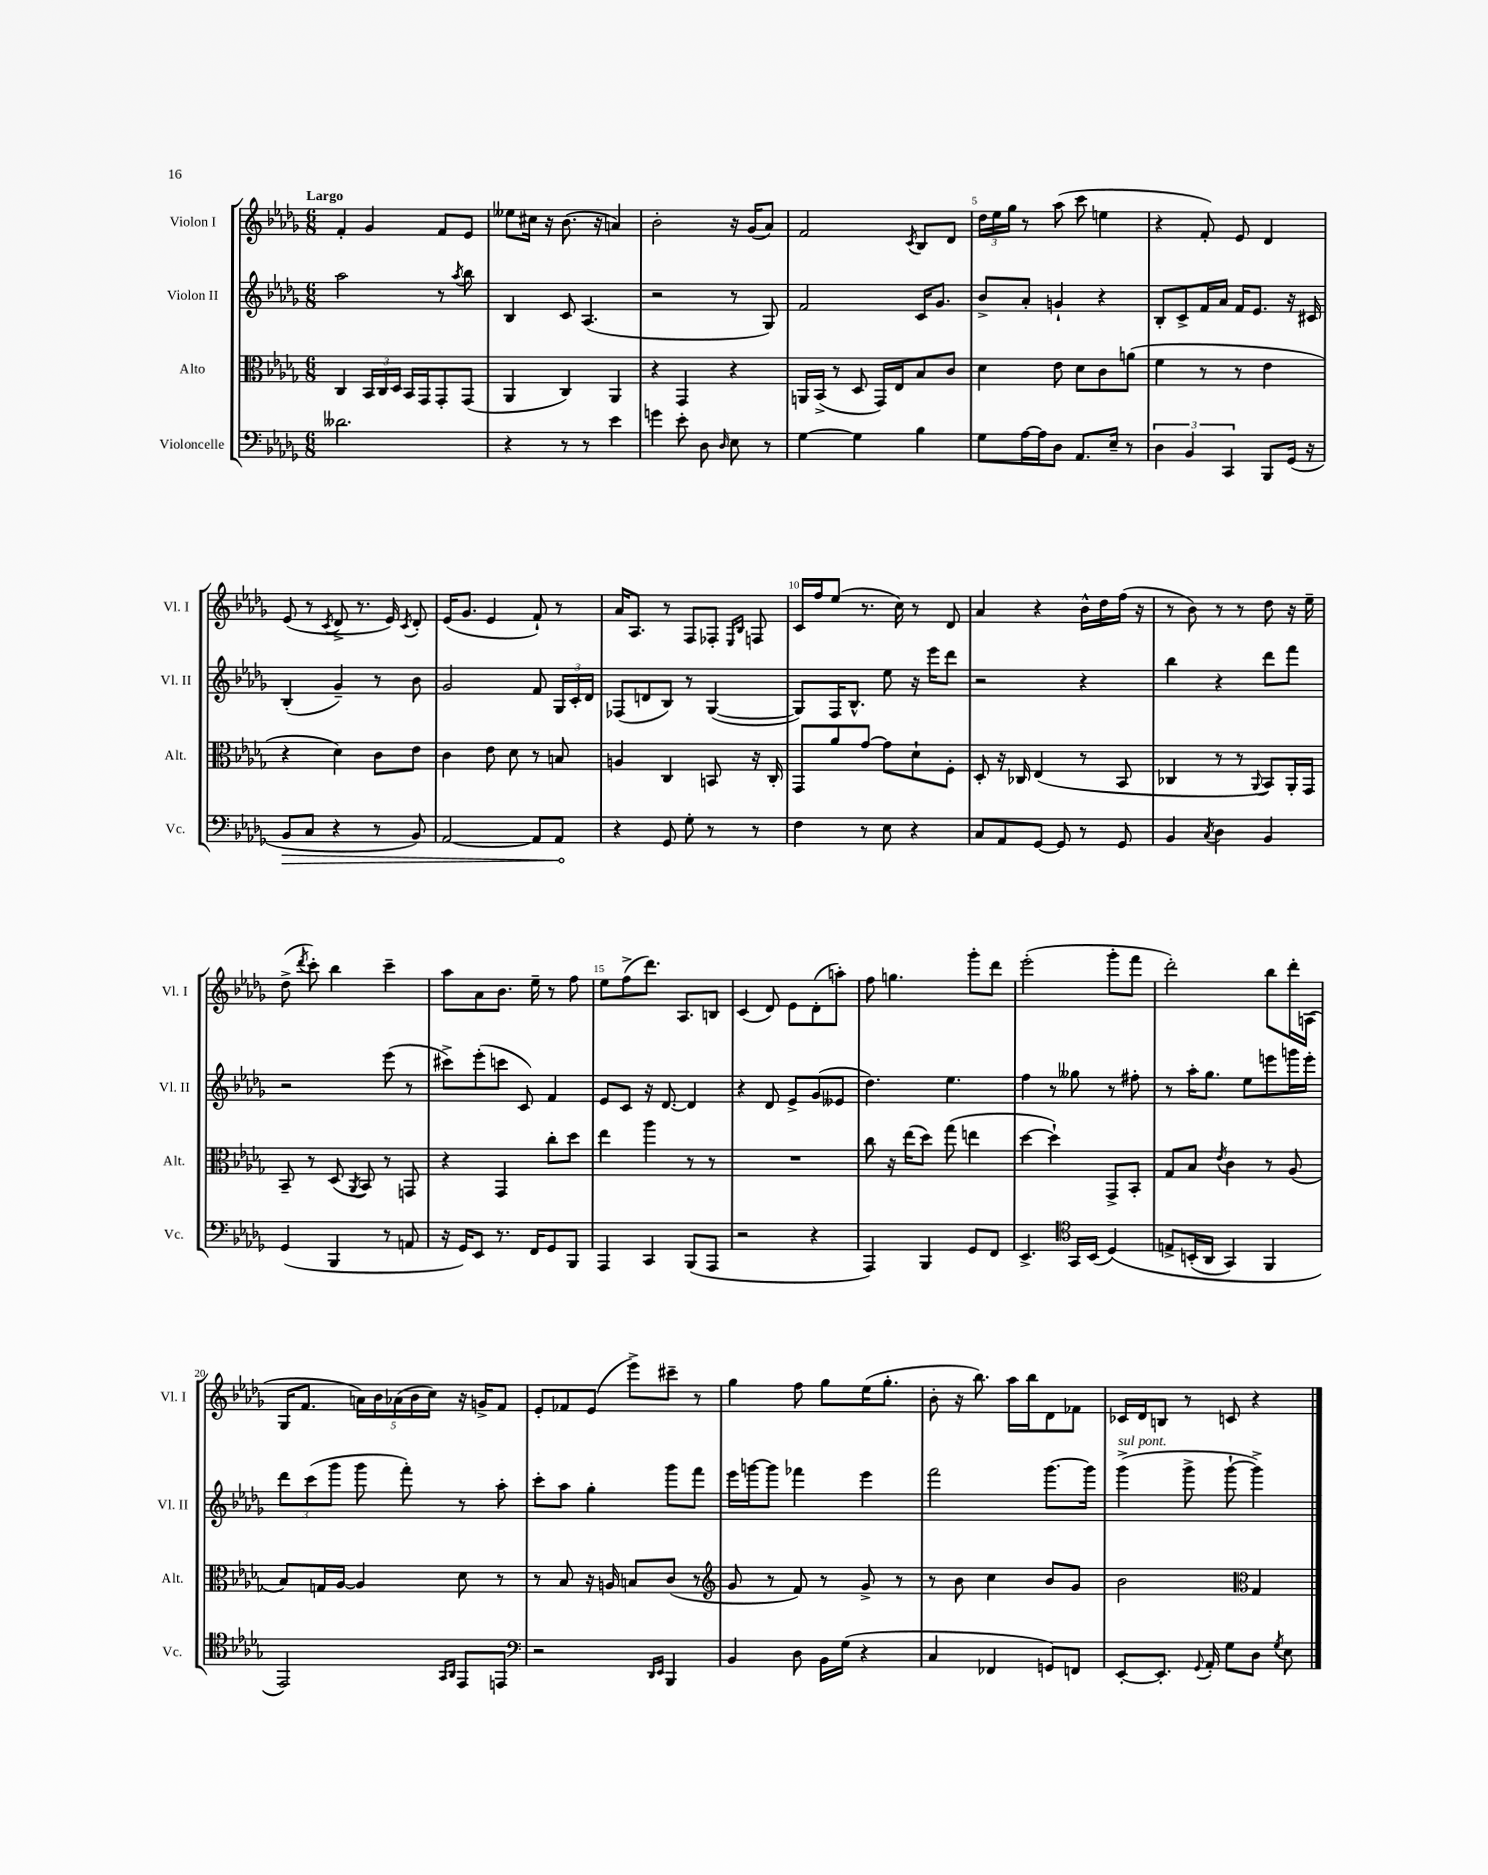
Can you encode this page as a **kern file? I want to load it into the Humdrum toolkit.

**kern	**dynam	**kern	**kern	**kern
*part4	*part4	*part3	*part2	*part1
*staff4	*staff4	*staff3	*staff2	*staff1
*I"Violoncelle	*	*I"Alto	*I"Violon II	*I"Violon I
*I'Vc.	*	*I'Alt.	*I'Vl. II	*I'Vl. I
*clefF4	*	*clefC3	*clefG2	*clefG2
*k[b-e-a-d-g-]	*	*k[b-e-a-d-g-]	*k[b-e-a-d-g-]	*k[b-e-a-d-g-]
*M6/8	*	*M6/8	*M6/8	*M6/8
=1	=1	=1	=1	=1
!	!	!	!	!LO:TX:a:B:t=Largo
2.d--X\	.	4C/	2aa-\	4f'/
.	.	24BB-/LL	.	4g-/
.	.	24C/	.	.
.	.	24D-/JJ	.	.
.	.	16BB-/LL	.	.
.	.	16GG-/J	.	.
.	.	8GG-'/	8r	8f/L
.	.	.	8qaa-/	.
.	.	(8GG-/J	8bb-\	8e-/J
=2	=2	=2	=2	=2
4r	.	4AA-/	4B-/	8ee--X\L
.	.	.	.	16cc#X\Jk
.	.	.	.	16r
8r	.	4C/)	8c/	(8.b-\
8r	.	.	(4.A-/	.
.	.	.	.	16r
4e-\	.	4AA-/	.	4an/)
=3	=3	=3	=3	=3
4gn\	.	4r	2r	2b-'\
8e-'\	.	4GG-/	.	.
8D-\	.	.	.	.
16qqD-/	.	.	.	.
8E-\	.	4r	8r	16r
.	.	.	.	(16g-/KL
8r	.	.	8G-/)	8a-/J)
=4	=4	=4	=4	=4
[4G-\	.	16AAn/LL	2f/	2f/
.	.	(16BB-^/JJ	.	.
.	.	8r	.	.
4G-\]	.	8D-/	.	.
.	.	16GG-/LL)	.	.
.	.	16E-/J	.	.
.	.	.	.	8qc/
4B-\	.	8B-/	16c/KL	8B-/L
.	.	.	8.g-/J	.
.	.	8c/J	.	8d-/J
=5	=5	=5	=5	=5
8G-\L	.	4d-\	8b-^/L	24dd-\LL
.	.	.	.	24ee-\
.	.	.	.	24gg-\JJ
[16A-\L	.	.	8a-'/J	8r
16A-\J]	.	.	.	.
8D-\J	.	8e-\	4gn`/	(8aa-\
8.AA-/L	.	8d-\L	.	8ccc\
.	.	8c\	4r	4een\
16E-~/Jk	.	.	.	.
8r	.	(8an\J	.	.
=6	=6	=6	=6	=6
6D-\	.	4f\	8B-'/L	4r
.	.	.	8c^/	.
6BB-/	.	.	.	.
.	.	8r	16f/L	8f'/)
.	.	.	16a-/JJ	.
6CC/	.	.	.	.
.	.	8r	16f/KL	8e-/
.	.	.	8.e-/J	.
8BBB-/L	.	4e-\	.	4d-/
(16GG-/Jk	.	.	16r	.
16r	.	.	16c#X/	.
!!LO:LB:g=z
=7	=7	=7	=7	=7
!	!LO:HP:b	!	!	!
8BB-/L	>	4r	(4B-'/	(8e-/
8C/J	.	.	.	8r
.	.	.	.	8qc/
4r	.	4d-\)	4g-~/)	8d-^/
.	.	.	.	8.r
8r	.	8c\L	8r	.
.	.	.	.	16e-/)
.	.	.	.	8qc/
8BB-/)	.	8e-\J	8b-\	8d-'/
=8	=8	=8	=8	=8
[2AA-/	.	4c\	2g-/	(16e-/KL
.	.	.	.	8.g-/J
.	.	8e-\	.	4e-/
.	.	8d-\	.	.
8AA-/L]	.	8r	8f/	8f`/)
8AA-/J	.	8Bn/	24G-/LL	8r
.	.	.	24c'/	.
.	.	.	24d-/JJ	.
.	]	.	.	.
=9	=9	=9	=9	=9
4r	.	4An/	(8F-X/L	16a-/KL
.	.	.	.	8.A-/J
.	.	.	8dn/	.
8GG-/	.	4C/	8B-/J)	8r
8G-'\	.	.	8r	8F/L
8r	.	8BBn/	([4G-/	8F-X'/J
.	.	.	.	16qqE-/LL
.	.	.	.	16qqB-/JJ
8r	.	16r	.	8Fn/
.	.	16C'/	.	.
=10	=10	=10	=10	=10
4F\	.	8GG-/L	8G-/L])	16c/LL
.	.	.	.	16ff/J
.	.	8a-/	16F/K	(8ee-/J
.	.	.	8.B-^^/J	.
8r	.	[8g-/J	.	8.r
8E-\	.	8g-\L]	8ee-\	.
.	.	.	.	16cc\)
4r	.	8d-`\	16r	8r
.	.	.	16eee-\KL	.
.	.	8F'\J	8ddd-\J	8d-/
=11	=11	=11	=11	=11
8C/L	.	8D-'/	2r	4a-/
8AA-/	.	16r	.	.
.	.	16C-X/	.	.
[8GG-/J	.	(4E-/	.	4r
8GG-/]	.	.	.	.
8r	.	8r	4r	16b-^^\LL
.	.	.	.	16dd-\
8GG-/	.	8BB-/	.	(16ff\JJ
.	.	.	.	16r
=12	=12	=12	=12	=12
4BB-/	.	4C-X/	4bb-\	8r
.	.	.	.	8b-\)
8qC/	.	.	.	.
4D-\	.	8r	4r	8r
.	.	8r	.	8r
.	.	8qqAA-/	.	.
4BB-/	.	8BB-/L)	8ddd-\L	8dd-\
.	.	16AA-'/L	8fff\J	16r
.	.	16GG-/JJ	.	16ee-~\
!!LO:LB:g=z
=13	=13	=13	=13	=13
(4GG-/	.	8BB-~/	2r	(8dd-^\
.	.	.	.	8qddd-/
.	.	8r	.	8ccc'\)
4BBB-/	.	(8D-/	.	4bb-\
.	.	8qAA-/	.	.
.	.	8BB-/)	.	.
8r	.	8r	(8eee-\	4ccc~\
8AAn/	.	8GGn/	8r	.
=14	=14	=14	=14	=14
16r	.	4r	8ccc#X^\L)	8aa-\L
16GG-/KL)	.	.	.	.
8EE-/J	.	.	(8eee-'\	8a-\
8.r	.	4GG-/	8cccn\J	8.b-\J
.	.	.	8c/)	.
16FF/KL	.	.	.	16ee-~\
8GG-/	.	8cc'\L	4f/	8r
8BBB-/J	.	8dd-\J	.	8ff\
=15	=15	=15	=15	=15
4AAA-/	.	4ee-\	8e-/L	8ee-\L
.	.	.	8c/J	(8ff^\
4CC/	.	4aa-\	16r	8.ddd-\J)
.	.	.	[8.d-/	.
.	.	.	.	8.A-/L
(8BBB-/L	.	8r	4d-/]	.
8AAA-/J	.	8r	.	8Bn/J
=16	=16	=16	=16	=16
2r	.	2.r	4r	(4c/
.	.	.	8d-/	8d-/)
.	.	.	8e-^/L	8e-\L
4r	.	.	(8g-/	(8d-'\
.	.	.	8e--X/J	8aan'\J)
=17	=17	=17	=17	=17
4AAA-/)	.	8cc\	4.dd-\)	8ff\
.	.	16r	.	4.ggn\
.	.	(16ee-\KL	.	.
4BBB-/	.	8dd-\J)	.	.
.	.	(8gg-\	4.ee-\	.
8GG-/L	.	4een\	.	8ggg-'\L
8FF/J	.	.	.	8ddd-\J
=18	=18	=18	=18	=18
4.EE-^/	.	[4dd-\	4ff\	(2eee-'\
.	.	4dd-`\])	8r	.
*clefC4	*	*	*	*
16GG-/LL	.	.	8gg--X\	.
(16BB-/JJ	.	.	.	.
(4D-/)	.	8GG-^/L	8r	8ggg-'\L
.	.	8BB-'/J	8ff#X'\	8fff\J
=19	=19	=19	=19	=19
8En^/L	.	8G-/L	8r	2ddd-'\)
(16BBn'/L	.	8B-/J	16aa-'\KL	.
16AA-/JJ	.	.	8.gg-\J	.
.	.	8qe-/	.	.
4GG-/)	.	4c\	.	.
.	.	.	8ee-\L	.
4FF/	.	8r	8eeen\	8bb-\L
.	.	(8A-/	16gggn\L	16ddd-'\L
.	.	.	16eee'\JJ	(16An\JJ
!!LO:LB:g=z
=20	=20	=20	=20	=20
2EE-/)	.	8B-/L)	12ddd-\L	16G-/KL
.	.	.	.	8.f/J
.	.	.	(12ccc\	.
.	.	16Gn/L	.	.
.	.	.	12ggg-\J	.
.	.	[16A-/JJ	.	.
.	.	4A-/]	8ggg-\	20an\LL)
.	.	.	.	20b-\
.	.	.	.	(20a-X\
.	.	.	8fff'\)	.
.	.	.	.	20b-\
.	.	.	.	20cc\JJ)
16qqGG-/LL	.	.	.	.
16qqAA-/JJ	.	.	.	.
8EE-/L	.	8d-\	8r	16r
.	.	.	.	16gn^/KL
8EEn/J	.	8r	8aa-'\	8f/J
=21	=21	=21	=21	=21
*clefF4	*	*	*	*
2r	.	8r	8ccc'\L	8e-'/L
.	.	8B-/	8aa-\J	8f-X/
.	.	16r	4gg-'\	(8e-/J
.	.	16An/	.	.
.	.	8Bn/L	.	8eee-^\L)
16qqDD-/LL	.	.	.	.
16qqEE-/JJ	.	.	.	.
4BBB-/	.	(8c/J	8ggg-\L	8ccc#X~\J
.	.	8r	8fff\J	8r
=22	=22	=22	=22	=22
*	*	*clefG2	*	*
4BB-/	.	8g-/	16eee-\LL	4gg-\
.	.	.	[16gggn\J	.
.	.	8r	8ggg\J]	.
8D-\	.	8f/)	4fff-X\	8ff\
16BB-\LL	.	8r	.	8gg-\L
(16G-\JJ	.	.	.	.
4r	.	8g-^/	4eee-\	(16ee-\K
.	.	.	.	8.gg-'\J
.	.	8r	.	.
=23	=23	=23	=23	=23
4C/	.	8r	2fff\	8b-'\
.	.	8b-\	.	16r
.	.	.	.	8.bb-\)
4FF-X/	.	4cc\	.	.
.	.	.	.	16aa-\LL
.	.	.	.	16bb-\J
8GGn/L)	.	8b-/L	[8.ggg-\L	8d-\
8FFn/J	.	8g-/J	.	8f-X\J
.	.	.	16ggg-\Jk]	.
=24	=24	=24	=24	=24
!	!	!	!LO:TX:a:i:t=sul pont.	!
[8EE-'/L	.	2b-\	(4ggg-^\	16c-X/LL
.	.	.	.	16d-/J
8.EE-'/J]	.	.	.	8Bn/J
.	.	.	8ggg-^\	8r
8qqGG-/	.	.	.	.
16AA-'/	.	.	.	.
8G-\L	.	.	[8ggg-`\	8cn/
*	*	*clefC3	*	*
8D-\J	.	4G-/	4ggg-^\])	4r
8qG-/	.	.	.	.
8E-\	.	.	.	.
==	==	==	==	==
*-	*-	*-	*-	*-
